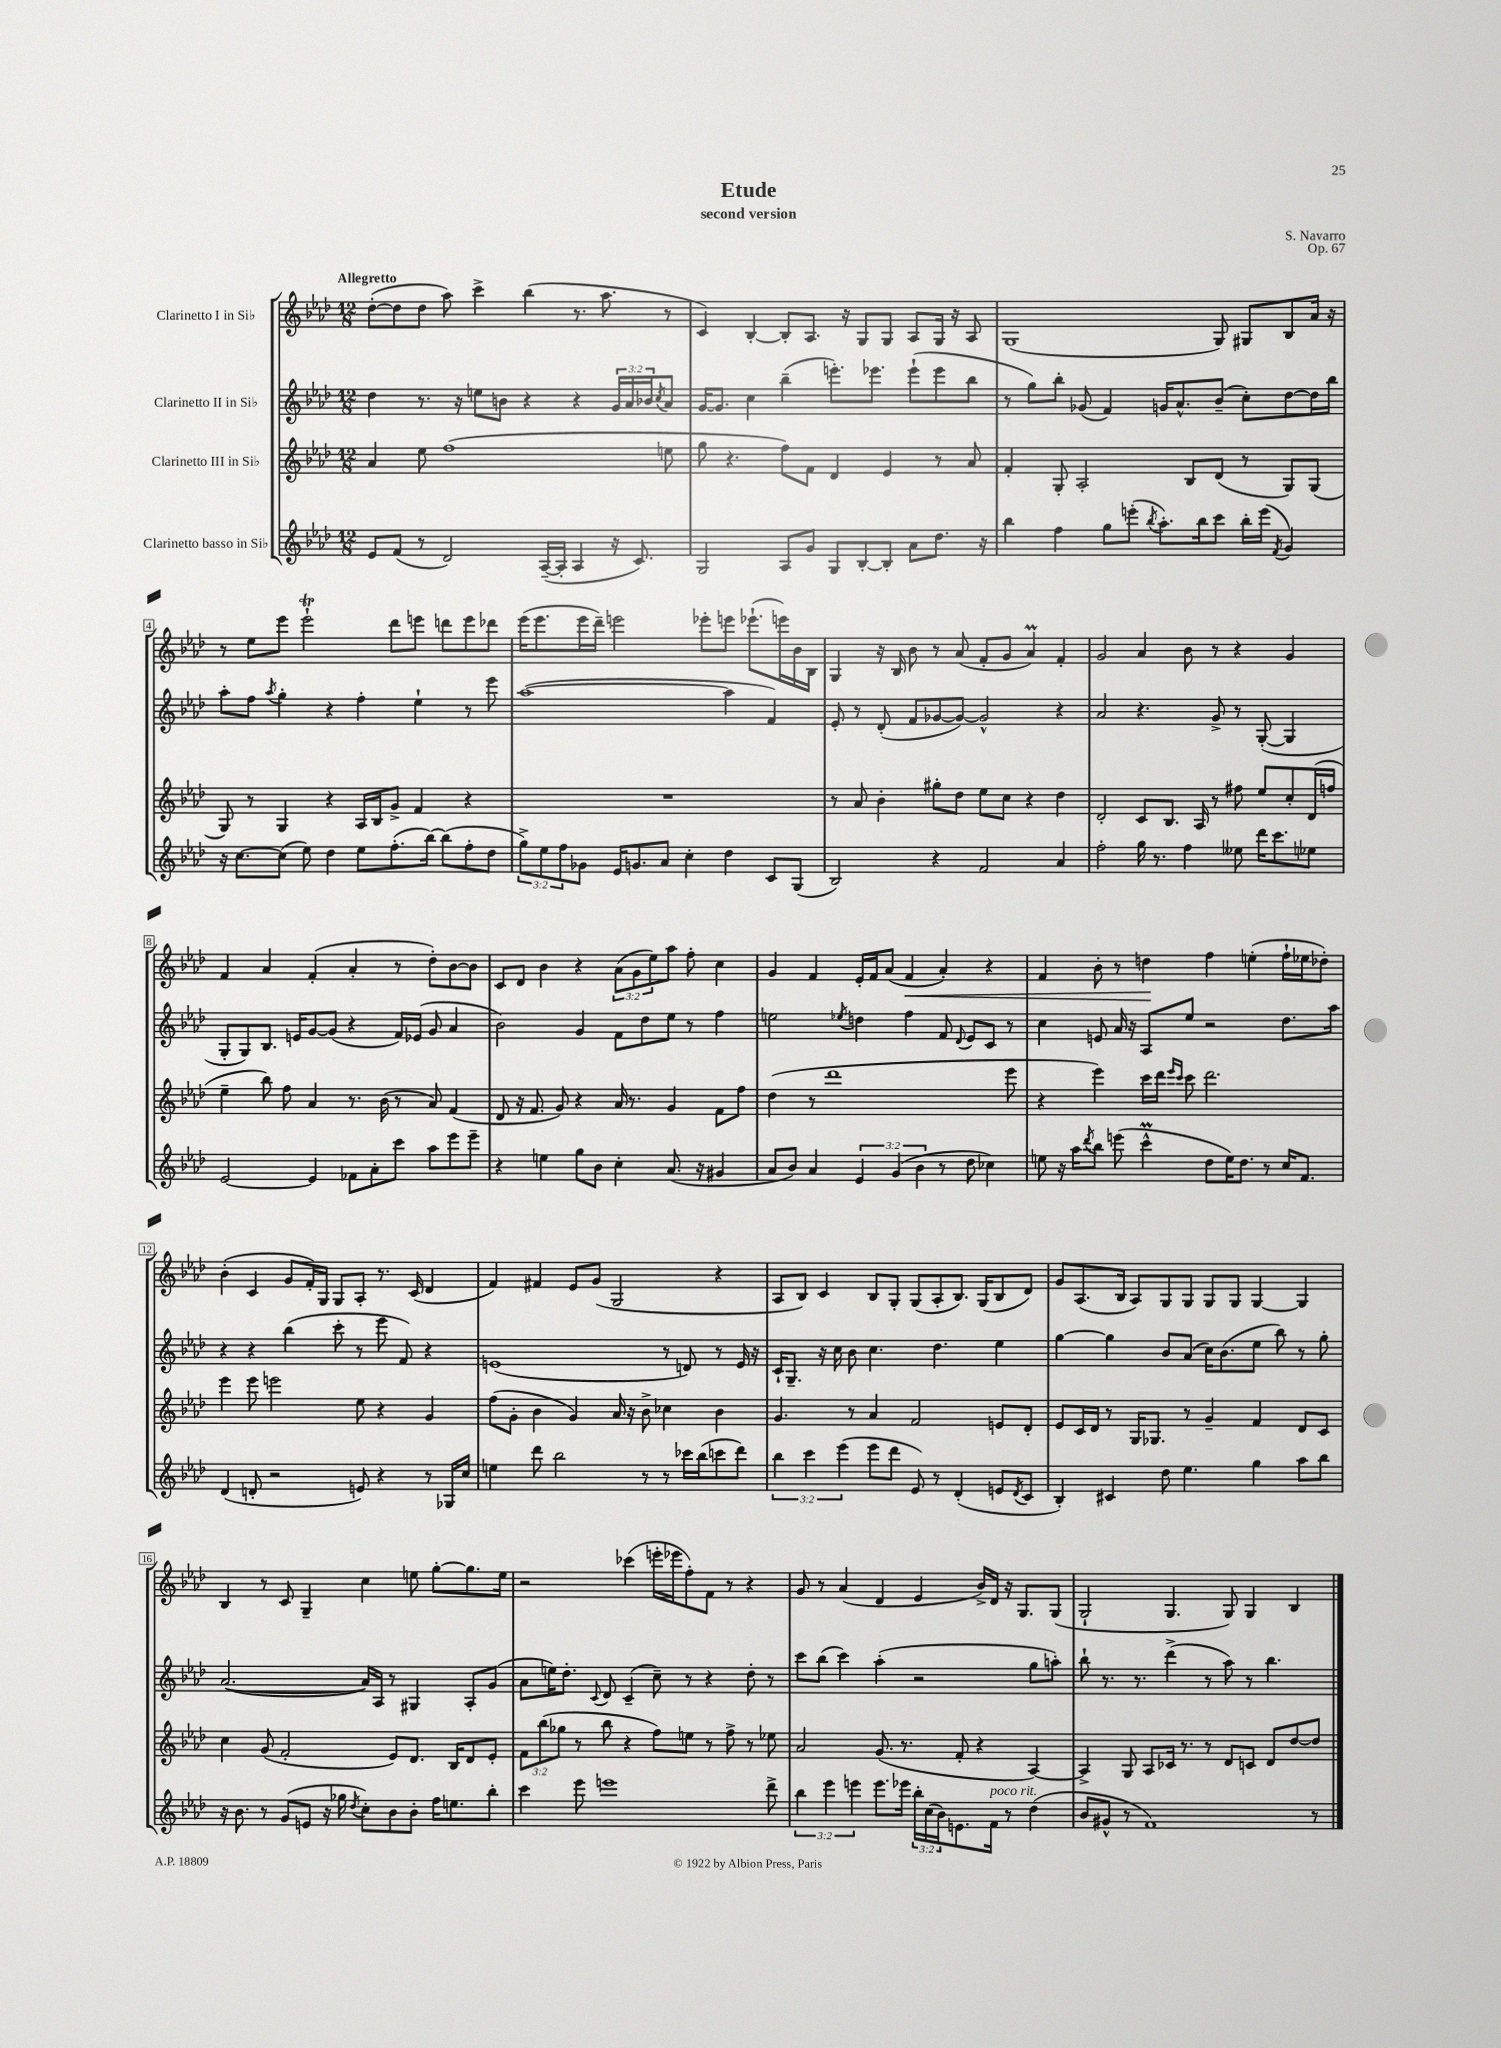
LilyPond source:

\header { title = "Etude" composer = "S. Navarro" subtitle = "second version" opus = "Op. 67" }
<<
\new StaffGroup <<
\new Staff = "s0" \with { instrumentName = "Clarinetto I in Sib" } {
    \clef treble \key aes \major \numericTimeSignature \time 12/8 \override Staff.TupletNumber.text = #tuplet-number::calc-fraction-text \tempo "Allegretto"
    des''8~-.( des''8 des''8 aes''8) c'''4-> bes''4( r8. aes''8. r8 |
    c'4) bes4~-. bes8-. aes8. r16 g8 g8 aes8 g16 r16 aes8 |
    g1( g8) gis8 bes8 aes'16 r16 |
    r8 ees''8 ees'''8 ees'''2-!\trill des'''8 e'''8 d'''8 e'''8 des'''8 |
    ees'''16( ees'''8. ees'''16 des'''16--) e'''2 ees'''8-. e'''8 ees'''8.-!( e'''16) bes'16 bes16 |
    g4 r16 bes16 bes'8 r8 aes'8( f'8-. g'8 aes'4\prall) f'4-. |
    g'2 aes'4 bes'8 r8 r4 g'4 |
    f'4 aes'4 f'4-.( aes'4-. r8 des''8-.) bes'8~ bes'8 |
    c'8 des'8 bes'4 r4 \tuplet 3/2 { aes'8( g'8 ees''8) } aes''8 f''8-. c''4 |
    g'4 f'4 ees'16-. f'16 aes'8( f'4\< aes'4-.) r4 |
    f'4 bes'8-. r8 d''4\! f''4 e''4-.( f''16-! ees''16 des''8-.) |
    bes'4-.( c'4 g'8 f'16-.) g16 g8 aes8-. r8. c'16( des'4 |
    f'4) fis'4 ees'8 g'8( g2 r4 |
    aes8 bes8) c'4 bes8 g8-. g8( aes8-. bes8.) g16( bes8 des'8) |
    g'8 aes8.( bes16 aes8) g8 g8 g8 g8 g4~ g4 |
    bes4 r8 c'8 g4-- c''4 e''8 g''8~-. g''8. e''16 |
    r2 ces'''4( e'''16-. ees'''16 f''8-.) f'8 r8 r4 |
    g'8 r8 aes'4( des'4 ees'4 bes'16->) des'16 r16 g8. g8( |
    g2-! g4. g8) g4 bes4 \bar "|." |
}
\new Staff = "s1" \with { instrumentName = "Clarinetto II in Sib" } {
    \clef treble \key aes \major \numericTimeSignature \time 12/8 \override Staff.TupletNumber.text = #tuplet-number::calc-fraction-text
    des''4 r8. r16 e''8 b'8 r4 r4 \tuplet 3/2 { g'16 aes'16 bes'16 } \acciaccatura { c''8 } aes'8 |
    g'16~ g'8. c''4 bes''4--( e'''8.-.) ees'''8. ees'''8-!( ees'''8 bes''8 |
    r8 g''8) bes''8-. ges'8( f'4) g'16 aes'8.-^ bes'8--( c''8-.) des''8~ des''16 bes''16 |
    aes''8-. f''8 \acciaccatura { aes''8 } g''4-. r4 f''4-. ees''4-! r8 ees'''8 |
    aes''1~( aes''4 f'4) |
    ees'8-. r8 des'8-.( f'8 ges'8~ ges'8~) ges'2-^ r4 |
    aes'2 r4. g'8-> r8 g8~-.( g4 |
    g8-. g8) bes8. e'16 g'8~ g'8( r4 f'16) ees'16( g'8 aes'4 |
    bes'2) g'4 f'8 des''8 ees''8 r8 f''4 |
    e''2 \acciaccatura { ees''8 } d''4 f''4 f'8 \appoggiatura { des'8 } ees'8 c'8 r8 |
    c''4 e'8 aes'16 r16 aes8 ees''8 r2 des''8. aes''16 |
    r4 r4 bes''4( c'''8-. r8 ees'''8 f'8) r4 |
    e'1( r8 d'8) r8 e'16 r16 |
    c'16-! g8.-- r16 c''16 bes'8 c''4. des''4. ees''4 |
    g''4~ g''4 bes'8 aes'8( c''16) bes'8.( ees''8 bes''8) r8 g''8-. |
    aes'2.~( aes'16) aes16 r8 gis4 aes8-. g'8( |
    aes'8 e''16) des''8.-. \appoggiatura { c'8 } des'8 c'4--( c''8--) r8 r4 des''8-. r8 |
    c'''8 bes''8( c'''4) aes''4-.( r2 g''8 a''8-.) |
    bes''8-! r8. r8. des'''4->( r8 aes''8) r8 bes''4. \bar "|." |
}
\new Staff = "s2" \with { instrumentName = "Clarinetto III in Sib" } {
    \clef treble \key aes \major \numericTimeSignature \time 12/8 \override Staff.TupletNumber.text = #tuplet-number::calc-fraction-text
    aes'4 ees''8 f''1( e''8 |
    g''8 r4. f''8) f'8 des'4 ees'4 r8 aes'8 |
    f'4-. g8-. aes2-. bes8 des'8( r8 g8) g8( |
    g8) r8 g4 r4 aes16 bes16 g'8-> f'4 r4 |
    R1. |
    r8 aes'8 bes'4-. gis''8-. des''8 ees''8 c''8 r4 des''4 |
    des'2-. c'8 bes8. aes16 r8 fis''8 ees''8 c''8-. des'16( f''16 |
    ees''4-- bes''8) f''8 aes'4 r8. bes'16( r8 aes'8) f'4( |
    des'8 r16 f'8. g'8) r4 aes'16 r8. g'4 f'8 f''8 |
    des''4( r8 des'''1 ees'''8 |
    r4 ees'''4) c'''16 des'''16 \grace { ees'''16 c'''16 } c'''8 des'''2. |
    ees'''4 ees'''8 e'''2 ees''8 r4 g'4 |
    f''8( g'8-. bes'4 g'4) aes'16 r16 bes'8-> ces''4 bes'4 |
    g'4. r8 aes'4 f'2 e'8 des'8-. |
    ees'8 c'16 des'16 r8 g16 ges8. r8 g'4-- f'4 des'8 c'8 |
    c''4 g'8( f'2-. ees'8) des'8. bes16 des'8 ees'8-. |
    \tuplet 3/2 { f'8 bes''8( ges''8 } r8 bes''8 r4 f''8) e''8 r8 f''8-> r8 ees''8 |
    aes'2 g'8.( r8. f'8-. r4 aes4~) |
    aes4-> g8 aes8 ces'16 r8. r8 des'8 c'8 des'8 des''8~ des''8 \bar "|." |
}
\new Staff = "s3" \with { instrumentName = "Clarinetto basso in Sib" } {
    \clef treble \key aes \major \numericTimeSignature \time 12/8 \override Staff.TupletNumber.text = #tuplet-number::calc-fraction-text
    ees'8 f'8( r8 des'2) aes16~--( aes16-. aes4 r16 c'8.) |
    g2 aes8 g'8 g8 bes8~-. bes8-. aes'8 des''8. r16 |
    bes''4 f''4 g''8 e'''8-.( \acciaccatura { bes''8 } aes''8.-.) bes''16 c'''8 bes''16-. e'''16( \acciaccatura { f'8 } g'4) |
    r16 c''8.~ c''8( ees''8) des''4 ees''8 f''8.-.( bes''16~) bes''8( f''8-. des''8 |
    \tuplet 3/2 { g''8->) ees''8 f''8 } ges'8 ees'16 g'8. aes'8 c''4-. des''4 c'8 g8( |
    bes2) r4 f'2 aes'4 |
    f''2-. g''16 r8. f''4 eeses''8 des'''16 c'''8. ees''8 |
    ees'2~ ees'4 fes'8 aes'8-. c'''8 aes''8 ees'''8 ees'''8-- |
    r4 e''4 g''8 bes'8 c''4-. aes'8.( r16 gis'4 |
    aes'8 bes'8) aes'4 \tuplet 3/2 { ees'4 g'4( bes'4 } r8 des''8 ces''4) |
    e''8 r16 aes''16 \acciaccatura { des'''8 } bes''8 e'''8( c'''4-^\prall des''8 e''16) des''8. r8 c''16 f'8. |
    des'4( d'8-. r2 e'8) r4 r8 ges16 c''16 |
    e''4 des'''8 bes''2 r8 r8 ces'''16 bes''16( c'''8 des'''8) |
    \tuplet 3/2 { bes''4 c'''4 ees'''4( } ees'''8 des'''8 ees'8) r8 des'4-.( e'8 \acciaccatura { des'8 } c'8 |
    bes4-.) cis'4 des''8 ees''4. g''4 aes''8 bes''8 |
    r16 bes'8. r8 g'8( e'8 r16 ges''16 \acciaccatura { des''8 } c''8-.) bes'8 bes'8-. f''16 e''8. bes''8-. |
    c'''4 ees'''8 e'''1 des'''8-> |
    \tuplet 3/2 { bes''4 ees'''4 e'''4 } e'''8. ees'''16 \tuplet 3/2 { bes''16-. c''16( bes'16) } e'8. f'16^\markup { \italic "poco rit." } r8 des''4( |
    bes'8 gis'8-^ r8 f'1) r8 \bar "|." |
}
>>
>>
\layout { \context { \Score \override BarNumber.stencil = #(make-stencil-boxer 0.1 0.3 ly:text-interface::print) } }
